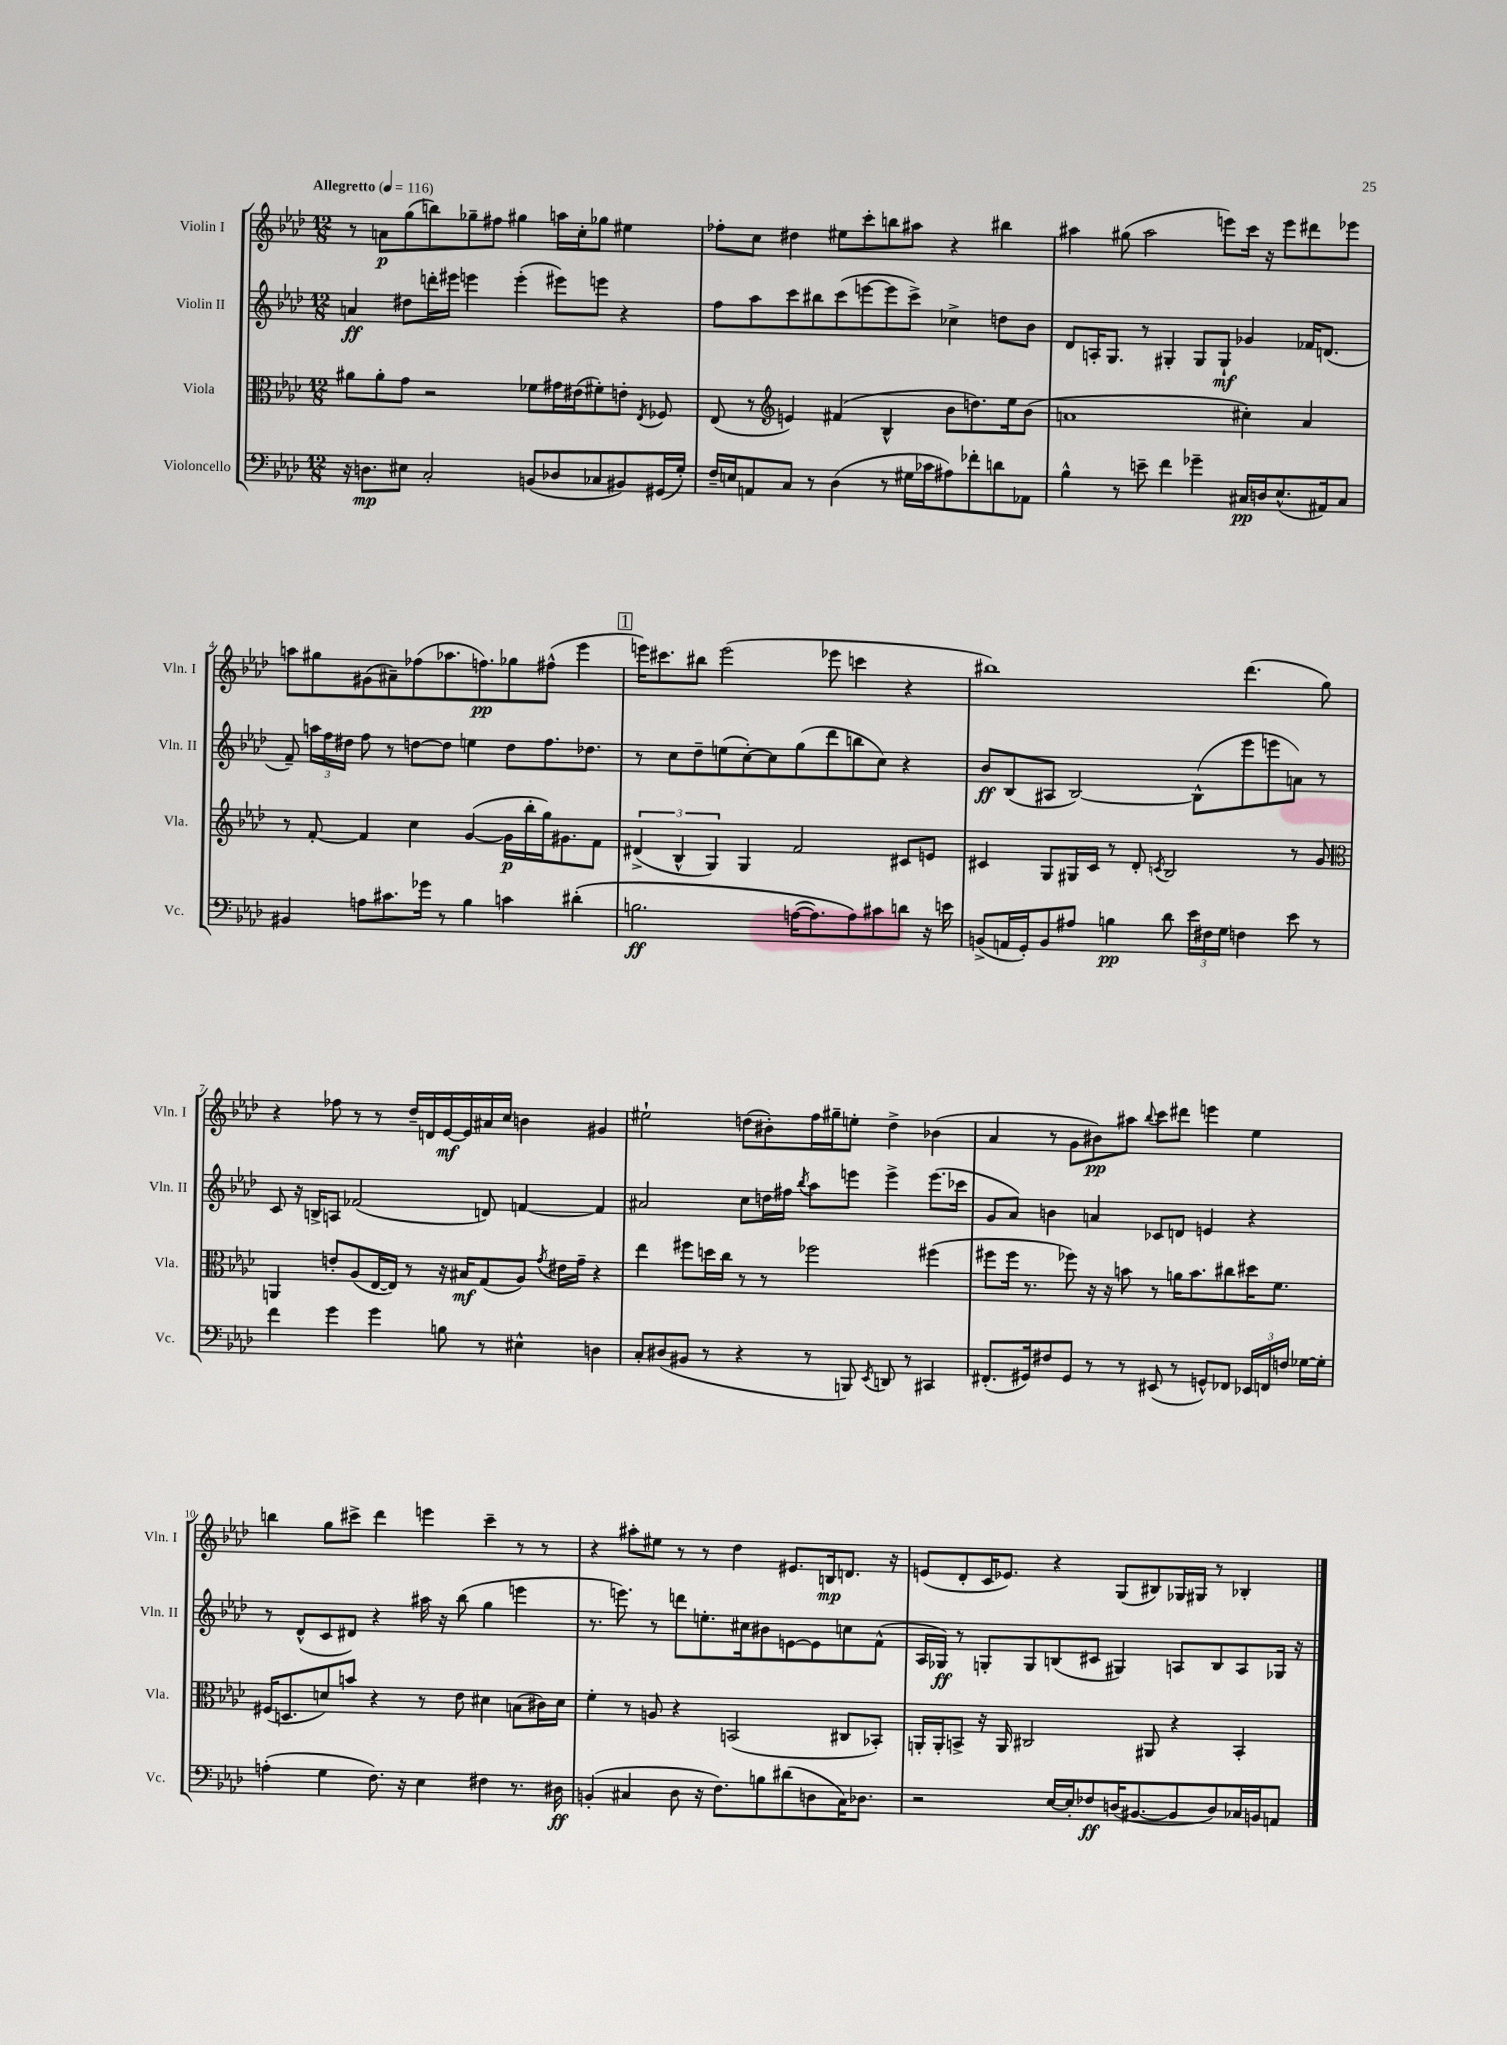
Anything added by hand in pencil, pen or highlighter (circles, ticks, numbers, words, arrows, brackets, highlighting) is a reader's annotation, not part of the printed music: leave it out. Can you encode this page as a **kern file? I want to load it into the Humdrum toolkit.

**kern	**dynam	**kern	**dynam	**kern	**dynam	**kern	**dynam
*part4	*part4	*part3	*part3	*part2	*part2	*part1	*part1
*staff4	*staff4	*staff3	*staff3	*staff2	*staff2	*staff1	*staff1
*I"Violoncello	*	*I"Viola	*	*I"Violin II	*	*I"Violin I	*
*I'Vc.	*	*I'Vla.	*	*I'Vln. II	*	*I'Vln. I	*
*clefF4	*	*clefC3	*	*clefG2	*	*clefG2	*
*k[b-e-a-d-]	*	*k[b-e-a-d-]	*	*k[b-e-a-d-]	*	*k[b-e-a-d-]	*
*M12/8	*	*M12/8	*	*M12/8	*	*M12/8	*
*MM116	*	*MM116	*	*MM116	*	*MM116	*
=1	=1	=1	=1	=1	=1	=1	=1
!	!	!	!	!	!	!LO:TX:a:B:t=Allegretto	!
16r	.	8a#X\L	.	4an/	ff	8r	.
8.Dn\L	mp	.	.	.	.	.	.
.	.	8a#'\	.	.	.	8an\L	p
8E#X\J	.	8g\J	.	8dd#X\L	.	(8gg\	.
2C'/	.	2r	.	16dddn'\L	.	8bbn\)	.
.	.	.	.	16eee#X\JJ	.	.	.
.	.	.	.	4eeen\	.	8gg-X~\	.
.	.	.	.	.	.	8ff#X\J	.
.	.	.	.	(4eee'\	.	4gg#X\	.
(8BBn/L	.	8f-X\L	.	.	.	.	.
8D-X/	.	16g#X\L	.	8eee#X\L)	.	16aan\LL	.
.	.	(16e#X\J	.	.	.	16cc'\J	.
8C-X/	.	8f#X'\)	.	8eeen\J	.	8gg-X\J	.
8BB#X/)	.	8en'\J	.	4r	.	4ee#X\	.
.	.	8qE-/	.	.	.	.	.
(16GG#X/L	.	8F-X/	.	.	.	.	.
16G'/JJ)	.	.	.	.	.	.	.
=2	=2	=2	=2	=2	=2	=2	=2
16F~/LL	.	(8E-/	.	8ff\L	.	8ff-X'\L	.
16En/J	.	.	.	.	.	.	.
8AAn/	.	8r	.	8aa-\	.	8cc\J	.
*	*	*clefG2	*	*	*	*	*
8C/J	.	4en/)	.	8ccc\	.	4dd#X\	.
8r	.	.	.	8bb#X\	.	.	.
(4D-\	.	(4f#X/	.	(8ccc\	.	8ee#X\L	.
.	.	.	.	[8eeen\	.	8ccc'\	.
8r	.	4B-^^/	.	8eee\]	.	8bbn\	.
16G#X\LL	.	.	.	8ccc^\J)	.	8aa#X\J	.
16c-X\J	.	.	.	.	.	.	.
8A#X\)	.	8b-\L	.	4cc-X^\	.	4r	.
8f-X'\	.	8.ddn\)	.	.	.	.	.
8dn\	.	.	.	8ddn\L	.	4bb#X\	.
.	.	16ee-\k	.	.	.	.	.
8AA-X\J	.	(8b-\J	.	8b-\J	.	.	.
=3	=3	=3	=3	=3	=3	=3	=3
4B-^^\	.	1an	.	8d-/L	.	4aa#X\	.
.	.	.	.	16An'/K	.	.	.
.	.	.	.	8.G/J	.	.	.
8r	.	.	.	.	.	(8gg#X\	.
8en~\	.	.	.	8r	.	2aa#\	.
4f\	.	.	.	4G#X'/	.	.	.
4g-X~\	.	.	.	8G#/L	.	.	.
.	.	.	.	8G#`/J	mf	8eeen\L)	.
16C#X/LL	pp	4cc#X'\)	.	4g-X/	.	16ccc\Jk	.
16Dn/J	.	.	.	.	.	16r	.
(8.E-^^/	.	.	.	.	.	8eee\L	.
.	.	4a/	.	16f-X/KL	.	8ddd#X\	.
16AA#X/k)	.	.	.	(8.dn/J	.	.	.
8C#/J	.	.	.	.	.	8eee-X\J	.
!!LO:LB:g=z
=4	=4	=4	=4	=4	=4	=4	=4
4BB#X/	.	8r	.	8f~/)	.	8aan\L	.
.	.	[8f'/	.	24aan\LL	.	8gg#X\	.
.	.	.	.	24ff\	.	.	.
.	.	.	.	24dd#X\JJ	.	.	.
8An\L	.	4f/]	.	8ff\	.	(8g#X\	.
8.c#X\	.	.	.	8r	.	8a#X~\)	.
.	.	4cc\	.	[8ddn\L	.	(8ff-X\	.
16g-X\Jk	.	.	.	.	.	.	.
8r	.	.	.	8dd\J]	.	8.aa-X\	.
4B-\	.	([4g/	.	4een\	.	.	.
.	.	.	.	.	.	8.ffn\)	pp
4cn\	.	16g\LL]	p	8dd\L	.	8gg-X\	.
.	.	16bb-'\	.	.	.	.	.
.	.	16gg\J)	.	8.ff\	.	(8ff#X^^\J	.
.	.	8.g#X\	.	.	.	.	.
(4d#X'\	.	.	.	.	.	4eee-\	.
.	.	.	.	8.dd-X\J	.	.	.
.	.	8f\J	.	.	.	.	.
!!LO:REH:place=s1:t=1
=5	=5	=5	=5	=5	=5	=5	=5
2.Bn\	ff	(6d#X^/	.	8r	.	16eeen\KL)	.
.	.	.	.	.	.	8.ccc#X\	.
.	.	.	.	8cc\L	.	.	.
.	.	6B-^^/	.	.	.	.	.
.	.	.	.	8dd-~\	.	8bb#X\J	.
.	.	6G/)	.	.	.	.	.
.	.	.	.	(8een\	.	(2eee\	.
.	.	4G/	.	[8cc'\)	.	.	.
.	.	.	.	8cc\]	.	.	.
([16An\KL	.	2f/	.	(8gg\	.	.	.
8.A\])	.	.	.	.	.	.	.
.	.	.	.	8ddd-\	.	8eee-X\	.
8A\)	.	.	.	8bbn\	.	4cccn\	.
8c#X\	.	.	.	8cc\J)	.	.	.
8dn\J	.	8c#X/L	.	4r	.	4r	.
16r	.	8en/J	.	.	.	.	.
16en\	.	.	.	.	.	.	.
=6	=6	=6	=6	=6	=6	=6	=6
(8BBn^/L	.	4c#X/	.	8b-/L	ff	1bb#X)	.
16AAn/L	.	.	.	(8B-/	.	.	.
16GG'/J)	.	.	.	.	.	.	.
8BB/	.	8G/L	.	8A#X/J	.	.	.
8A#X/J	.	16G#X/L	.	[2B-/)	.	.	.
.	.	16c#/JJ	.	.	.	.	.
4Bn\	pp	8r	.	.	.	.	.
.	.	8d-'/	.	.	.	.	.
.	.	8qcn/	.	.	.	.	.
8d-\	.	2B-/	.	.	.	.	.
24e-\LL	.	.	.	(8B-^^\L]	.	.	.
24F#X\	.	.	.	.	.	.	.
24G\JJ	.	.	.	.	.	.	.
4Fn\	.	.	.	8eee-\	.	(4.ddd-\	.
.	.	.	.	8eeen\	.	.	.
8e-\	.	8r	.	8an\J)	.	.	.
8r	.	8g/	.	8r	.	8gg\)	.
!!LO:LB:g=z
=7	=7	=7	=7	=7	=7	=7	=7
*	*	*clefC3	*	*	*	*	*
4f\	.	4AAn/	.	8c/	.	4r	.
.	.	.	.	16r	.	.	.
.	.	.	.	16Bn^/KL	.	.	.
4g\	.	8en'/L	.	8An/J	.	8ff-X\	.
.	.	(8A-/	.	(2f-X/	.	8r	.
4g\	.	[16E-/L	.	.	.	8r	.
.	.	16E-/JJ])	.	.	.	.	.
.	.	8r	.	.	.	16dd-~/LL	.
.	.	.	.	.	.	16dn/	.
8Bn\	.	16r	.	.	.	[16e-/	mf
.	.	16B#X/KL	mf	.	.	16e-/]	.
8r	.	(8G/	.	8dn/)	.	16a#X/	.
.	.	.	.	.	.	16cc/JJ	.
4E#X^^\	.	8A-/J)	.	[4fn/	.	4bn\	.
.	.	8qg/	.	.	.	.	.
.	.	16e#X\LL	.	.	.	.	.
.	.	16g~\JJ	.	.	.	.	.
4Dn\	.	4r	.	4f/]	.	4g#X/	.
=8	=8	=8	=8	=8	=8	=8	=8
8C'/L	.	4ee-\	.	2a#X/	.	2ee#X`\	.
(8D#X/	.	.	.	.	.	.	.
8BB#X/J	.	8ff#X\L	.	.	.	.	.
8r	.	16ddn\L	.	.	.	.	.
.	.	16cc\JJ	.	.	.	.	.
4r	.	8r	.	8cc\L	.	(8ddn\L	.
.	.	8r	.	16ddn\L	.	8b#X'\)	.
.	.	.	.	16ff#X\JJ	.	.	.
.	.	.	.	8qbb-/	.	.	.
8r	.	2ff-X\	.	8aa-\L	.	16ff\L	.
.	.	.	.	.	.	16gg#X~\J	.
8BBBn/)	.	.	.	8eeen\J	.	8een'\J	.
8qEE-/	.	.	.	.	.	.	.
8DDn/	.	.	.	4eee^\	.	4dd^\	.
8r	.	.	.	.	.	.	.
4CC#X/	.	(4ff#X\	.	(8.eee\L	.	(4b-X\	.
.	.	.	.	16ccc-X\Jk	.	.	.
=9	=9	=9	=9	=9	=9	=9	=9
(8.FF#X'/L	.	8ff#X\L	.	8g/L	.	4a-/	.
.	.	16ff#\Jk	.	8a-/J)	.	.	.
16GG#X/k)	.	8.r	.	.	.	.	.
8F#X/	.	.	.	4bn\	.	8r	.
8GG#/J	.	8ff-X\)	.	.	.	8g\L	.
8r	.	16r	.	4an/	.	8b#X\)	pp
.	.	16r	.	.	.	.	.
8r	.	8bn\	.	.	.	8aa#X\J	.
.	.	.	.	.	.	8qqbb-/	.
(8EE#X/	.	8r	.	8c-X/L	.	8ccc\L	.
8r	.	16an\KL	.	8dn/J	.	8ddd#X\J	.
.	.	8.b\	.	.	.	.	.
8GGn^^/L)	.	.	.	4en/	.	4eeen\	.
8FF-X/J	.	8cc#X\	.	.	.	.	.
24EE-X/LL	.	16dd#X\K	.	4r	.	4ee-\	.
24FFn/	.	.	.	.	.	.	.
.	.	8.f\J	.	.	.	.	.
24Fn/JJ	.	.	.	.	.	.	.
[16G-X\LL	.	.	.	.	.	.	.
16G-'\JJ]	.	.	.	.	.	.	.
!!LO:LB:g=z
=10	=10	=10	=10	=10	=10	=10	=10
(4An'\	.	(16F#X/KL	.	8r	.	4bbn\	.
.	.	8.Dn/	.	.	.	.	.
.	.	.	.	(8d-^^/L	.	.	.
4G\	.	8dn/)	.	8c/	.	8gg\L	.
.	.	8bn/J	.	8d#X/J)	.	8ccc#X^\J	.
8.F\)	.	4r	.	4r	.	4ddd-\	.
16r	.	.	.	.	.	.	.
4E-\	.	8r	.	16aa#X\	.	4eeen\	.
.	.	.	.	16r	.	.	.
.	.	8e-\	.	(8bb-\	.	.	.
4F#X\	.	4d#X\	.	4gg\	.	4ccc#~\	.
8.r	.	(8Bn\L	.	4eeen\	.	8r	.
.	.	16c#X\L)	.	.	.	8r	.
16D#X\	ff	16d#\JJ	.	.	.	.	.
=11	=11	=11	=11	=11	=11	=11	=11
(4BBn'/	.	4f'\	.	8.r	.	4r	.
.	.	.	.	8.eeen\)	.	.	.
4C#X/	.	8r	.	.	.	8aa#X'\L	.
.	.	8An/	.	8r	.	8ee#X\J	.
8D-\	.	4r	.	8dddn\L	.	8r	.
16r	.	.	.	8.een'\	.	8r	.
8.F\L)	.	.	.	.	.	.	.
.	.	(2BBn/	.	.	.	4dd-\	.
.	.	.	.	16cc#X\k	.	.	.
8Bn\	.	.	.	8b#X\	.	.	.
(8d#X\	.	.	.	[8en\	.	8.e#X/L	.
8Dn\	.	.	.	8e\]	.	.	.
.	.	.	.	.	.	16Bn/k	mp
16C#\K)	.	8C#X/L	.	8ccn\	.	8.dn/J	.
8.D-X\J	.	.	.	.	.	.	.
.	.	8BB-X'/J)	.	(8f^^\J	.	.	.
.	.	.	.	.	.	16r	.
=12	=12	=12	=12	=12	=12	=12	=12
2r	.	16AAn'/LL	.	16A-/LL	.	(8en/L	.
.	.	16AA'/J	.	16G-X/JJ)	ff	.	.
.	.	8BBn^/J	.	8r	.	8d-'/	.
.	.	16r	.	8Gn'/L	.	16c/K	.
.	.	16AA/	.	.	.	8.e-X/J)	.
.	.	2C#X/	.	8G/	.	.	.
[16E-/LL	.	.	.	(8Bn/	.	4r	.
16E-'/J]	.	.	.	.	.	.	.
8F-X/	ff	.	.	8c#X/J	.	.	.
(16Dn/K	.	.	.	4G#X/)	.	(8G/L	.
[8.BB#X/	.	.	.	.	.	.	.
.	.	8AA#X/	.	.	.	8B#X/)	.
8BB#/]	.	4r	.	8An/L	.	16G-X/L	.
.	.	.	.	.	.	16G#X/JJ	.
8D/)	.	.	.	8B/	.	8r	.
16C-X/L	.	4BB'/	.	8A/	.	4B-X'/	.
16BBn/J	.	.	.	.	.	.	.
8AAn/J	.	.	.	16G-X/Jk	.	.	.
.	.	.	.	16r	.	.	.
==	==	==	==	==	==	==	==
*-	*-	*-	*-	*-	*-	*-	*-
